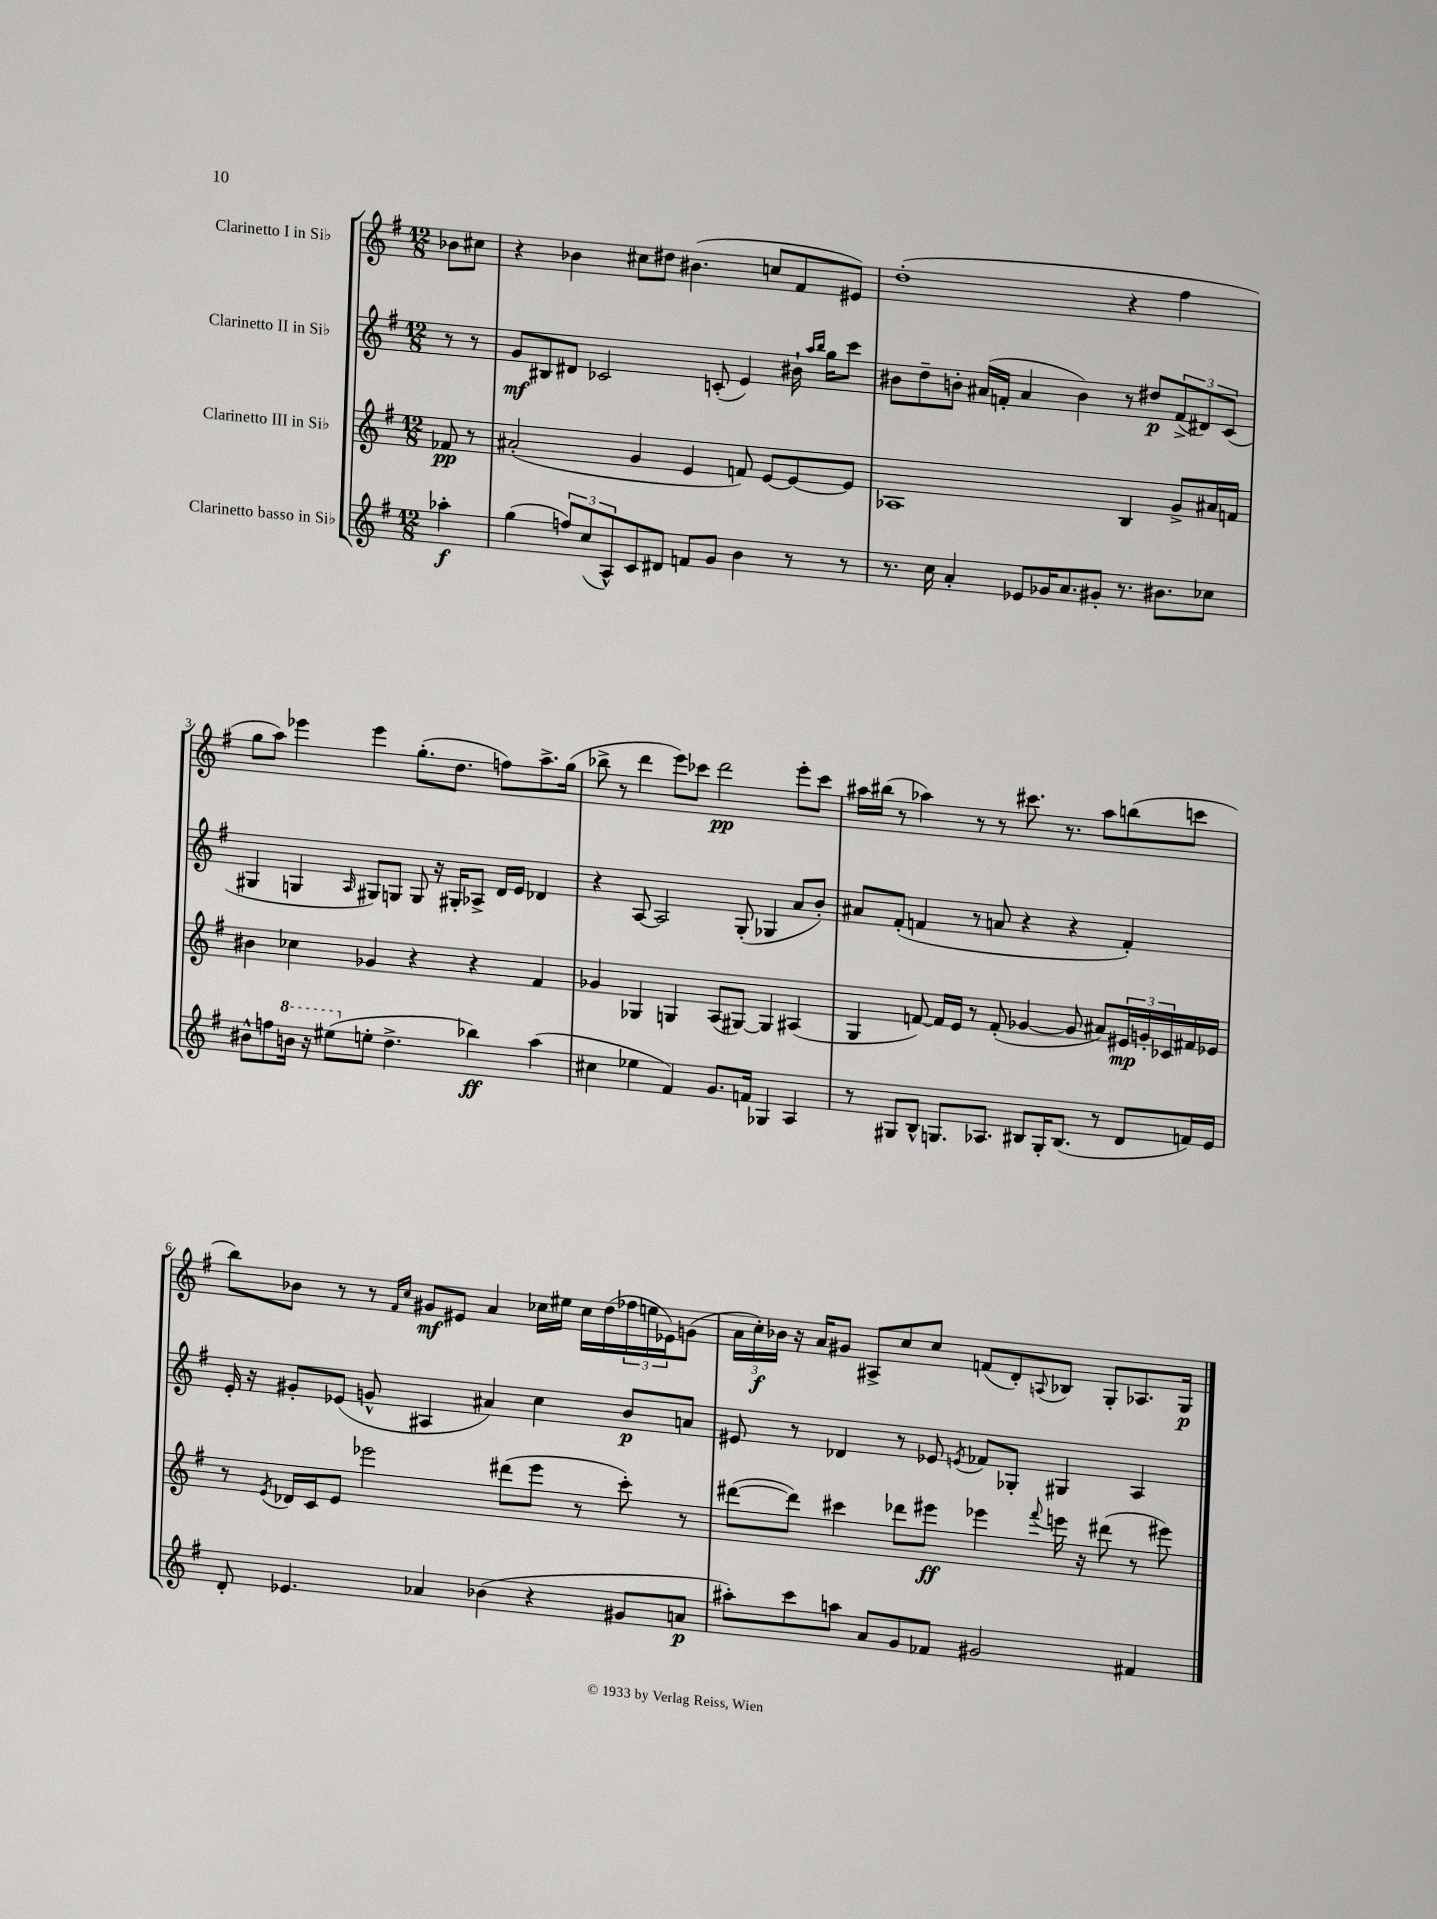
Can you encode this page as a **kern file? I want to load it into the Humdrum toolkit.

**kern	**kern	**kern	**kern
*staff4	*staff3	*staff2	*staff1
*clefG2	*clefG2	*clefG2	*clefG2
*k[f#]	*k[f#]	*k[f#]	*k[f#]
*M12/8	*M12/8	*M12/8	*M12/8
4aa-'	8f-	8r	8b-
.	8r	8r	8cc#
=	=	=	=
(4gg	(2a#'	8g	4r
.	.	8B#	.
12ff)	.	8d#	4b-
(12cc	.	.	.
.	.	2c-	.
12A^^)	.	.	.
8c	4g	.	8cc#
8d#	.	.	8dd#
8f	4e	.	(4.b#
8g	.	(8c'	.
4b	8f)	4e)	.
.	[8e	.	8cc
8r	8e_	16b#`	8f#
.	.	16qqaa	.
.	.	16qqbb	.
.	.	16gg	.
8r	8e]	8ccc	8e#)
=	=	=	=
8.r	1A-	8b#	(1dd'
.	.	8dd~	.
16cc	.	.	.
4a'	.	8b'	.
.	.	(16a#	.
.	.	16f'	.
8e-	.	4a#	.
16g-	.	.	.
8.a	.	.	.
.	.	4b)	.
8g#'	.	.	.
8.r	4B	8r	4r
.	.	8dd#	.
8.b#	.	.	.
.	8g^	(12f^	4ff#
.	.	12d#)	.
8cc-	16a#	.	.
.	.	(12c	.
.	16f	.	.
=	=	=	=
8b#^^	4b#	4G#	8gg
8ff	.	.	8aa)
16bb	4cc-	4G	4eee-
16r	.	.	.
(8eee#	.	.	.
.	.	16qqA	.
8ee'	4g-	8G#)	4eee-
4.dd^	.	8G	.
.	4r	8G	(8.gg'
.	.	16r	.
.	.	16G#'	8.dd
4bb-)	4r	8A-^	.
.	.	16d	8ff)
.	.	16e	.
(4aa	4f#	4d-	8.aa^
.	.	.	(16gg
=	=	=	=
4cc#	4g-	4r	8bb-^
.	.	.	8r
4ee-	4G-	[8A	4ddd
.	.	2A]	.
4f#)	4G	.	8eee)
.	.	.	8ccc-
8.g	(8A	.	2ddd
.	[8G#)	(8G'	.
16f	.	.	.
4G-	4G#]	4G-	.
4A	(4A#	8a	8eee'
.	.	8b')	8ccc-
=	=	=	=
8r	4G	8a#	16aa#
.	.	.	(16bb#
8G#	.	(8f#'	8r
8B^^	[8f)	4f	4aa-)
8.G	16f]	.	.
.	16e	.	.
.	8r	8r	8r
8.A-	.	.	.
.	(8f'	8a	8r
8B#	[4g-	4r	8.ccc#
16G'	.	.	.
(8.B#	.	.	8.r
.	8g-]	4r	.
8r	8a#)	.	8aa-
8d	24e#	4f')	(8bb
.	24g'	.	.
.	24c-	.	.
16f)	16f#	.	8ccc
16e	16e-	.	.
=	=	=	=
8d'	8r	16e'	8bb)
.	.	16r	.
.	8qe	.	.
4.e-	16d-	8g#'	8b-
.	16c	.	.
.	8e	(8e-	8r
.	2eee-	8g^^	8r
.	.	.	16qqf#
.	.	.	16qqcc
4a-	.	4A#	8g#
.	.	.	8e#
(4b-	.	4a#)	4a
.	(8ddd#	.	.
4r	8eee-	4cc	16cc-
.	.	.	16ee#
.	8r	.	16cc-
.	.	.	(16dd
8g#	8ccc')	8b	24ff-
.	.	.	24ee
.	.	.	24e-)
8a	8r	8a	(8g
=	=	=	=
8aa#')	([8ddd#	8e#	24a
.	.	.	24cc')
.	.	.	24b-
8ccc	8ddd#])	8r	16r
.	.	.	16a
8aa	4ccc#	4d-	8g#
8a	.	.	8A#^
8g	8ddd-	8r	8cc
8f-	8eee#	8e-	8cc
.	.	8qe	.
2g#	4eee-	8f-	(8f
.	.	8G-'	8d')
.	8qqfff#	.	8qqA
.	16eee	4G#	8B-
.	16r	.	.
.	(8ddd#	.	8G'
4f#	8r	4A	8.A-
.	8eee#)	.	.
.	.	.	16G
==	==	==	==
*-	*-	*-	*-
